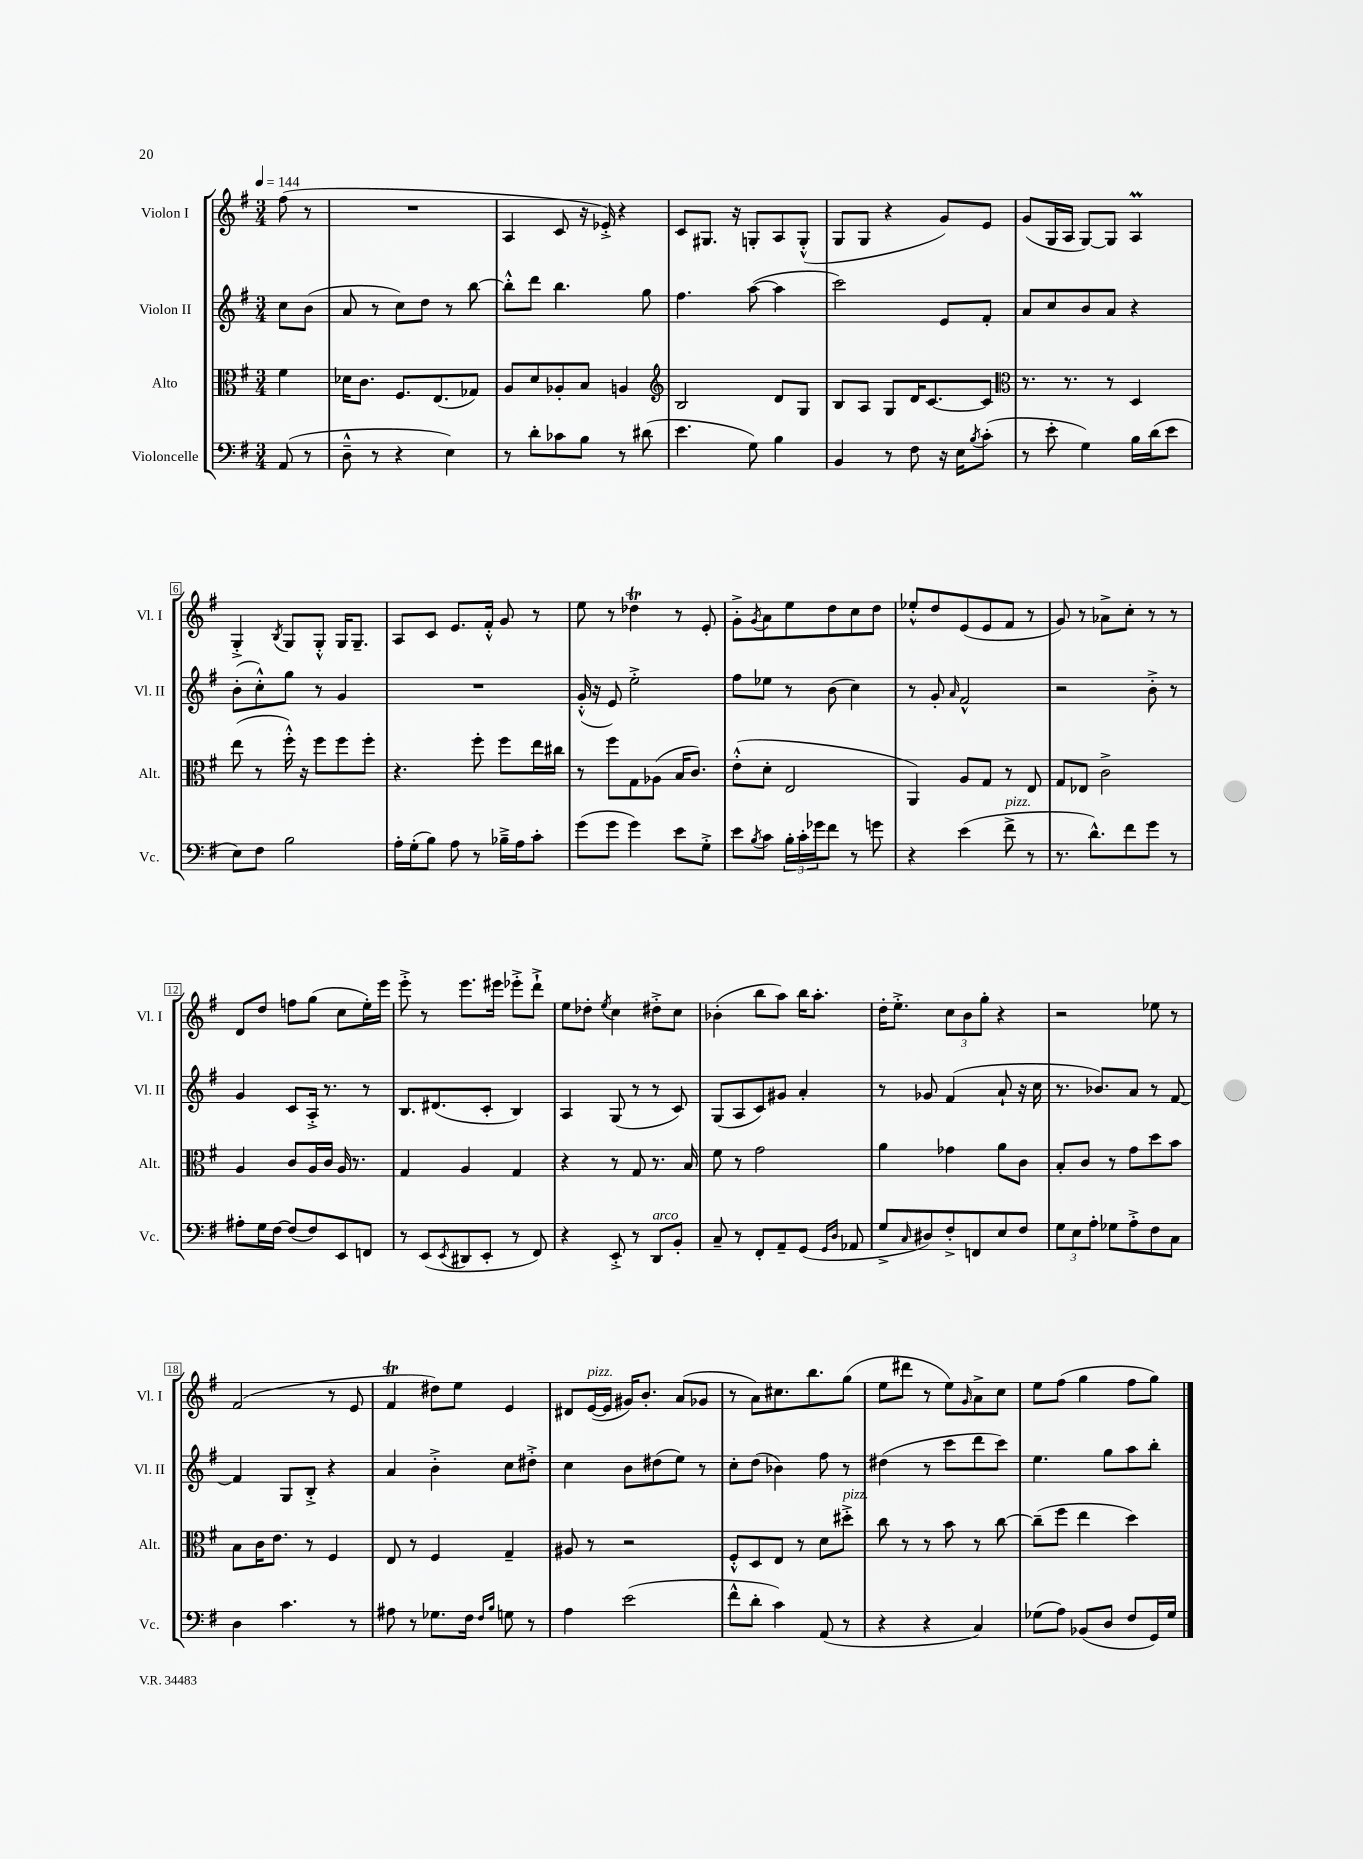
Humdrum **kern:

**kern	**kern	**kern	**kern
*part4	*part3	*part2	*part1
*staff4	*staff3	*staff2	*staff1
*I"Violoncelle	*I"Alto	*I"Violon II	*I"Violon I
*I'Vc.	*I'Alt.	*I'Vl. II	*I'Vl. I
*clefF4	*clefC3	*clefG2	*clefG2
*k[f#]	*k[f#]	*k[f#]	*k[f#]
*M3/4	*M3/4	*M3/4	*M3/4
*MM144	*MM144	*MM144	*MM144
=	=	=	=
(8AA/	4f#\	8cc\L	(8ff#\
8r	.	(8b\J	8r
=1	=1	=1	=1
8D~^^\	16d-X\KL	8a/	2.r
.	8.c\J	.	.
8r	.	8r	.
4r	8.F#/L	8cc\L)	.
.	.	8dd\J	.
.	(8.E/	.	.
4E\)	.	8r	.
.	8G-X/J)	[8bb\	.
=2	=2	=2	=2
8r	8A/L	8bb'^^\L]	4A/
8d'\L	8d/	8ddd\J	.
8c-X\	8A-X'/	4.bb\	8c/
8B\J	8B/J	.	16r
.	.	.	16e-X'^/)
8r	4An/	.	4r
(8d#X\	.	8gg\	.
=3	=3	=3	=3
*	*clefG2	*	*
4.e\	2B/	4.ff#\	8c/L
.	.	.	8.G#X/J
.	.	.	16r
8G\)	.	([8aa\	8Gn'/L
4B\	8d/L	4aa\]	8A/
.	8G/J	.	(8G'^^/J
=4	=4	=4	=4
4BB/	8B/L	2ccc\)	8G/L
.	8A/J	.	8G/J
8r	8G/L	.	4r
8F#\	16d/K	.	.
.	[8.c/	.	.
16r	.	8e/L	8g/L)
16E\KL	.	.	.
8qB/	.	.	.
(8c'\J	8c/J]	8f#'/J	8e/J
=5	=5	=5	=5
*	*clefC3	*	*
8r	8.r	8a/L	(8g/L
8e'\	.	8cc/	16G/L
.	8.r	.	16A/JJ
4G\)	.	8b/	[8G/L)
.	8r	8a/J	8G/J]
16B\LL	4D/	4r	4AM/
(16d\J	.	.	.
8e\J	.	.	.
!!LO:LB:g=z
=6	=6	=6	=6
8E\L)	(8ee\	(8b'\L	4G'^/
8F#\J	8r	8cc'^^\)	.
.	.	.	8qB/
2B\	16ff#'^^\)	8gg\J	8G/L
.	16r	.	.
.	8ff#\L	8r	8G'^^/J
.	8ff#\	4g/	16G/KL
.	.	.	8.G~/J
.	8ff#'\J	.	.
=7	=7	=7	=7
16A'\LL	4.r	2.r	8A/L
(16G'\J	.	.	.
8B\J)	.	.	8c/J
8A\	.	.	8.e/L
8r	8ff#'\	.	.
.	.	.	16f#'^^/Jk
16B-X~^\LL	8ff#\L	.	8g/
16A\J	.	.	.
8c'\J	16ee\L	.	8r
.	16cc#X\JJ	.	.
=8	=8	=8	=8
(8g\L	8r	(16g'^^/	8ee\
.	.	16r	.
8g\J	8ff#\L	8e/)	8r
4g\)	8G\	2ee'^\	4dd-XT\
.	(8A-X\J	.	.
8e\L	16B/KL	.	8r
.	8.c/J)	.	.
8G'^\J	.	.	8e'/
=9	=9	=9	=9
8e\L	(8e'^^\L	8ff#\L	8g'^\L
8qB/	.	.	8qg/
8c\J	8d'\J	8ee-X\J	8a\
24B'\LL	2E/	8r	8ee\
24c'\	.	.	.
24g-X\J	.	.	.
8f#\J	.	(8b\	8dd\
8r	.	4cc\)	8cc\
8gn\	.	.	8dd\J
=10	=10	=10	=10
4r	4AA/)	8r	8ee-X'^^/L
.	.	8g'/	8dd/
.	.	16qqa/	.
(4e\	8A/L	2f#^^/	(8e/
.	8G/J	.	8e/
!LO:TX:a:i:t=pizz.	!	!	!
8f#^\	8r	.	8f#/J
8r	8E/	.	8r
=11	=11	=11	=11
8.r	8G/L	2r	8g/)
.	8E-X/J	.	8r
8.d^^\L)	.	.	.
.	2c^\	.	8a-X^\L
8f#\	.	.	8cc'\J
8g\J	.	8b'^\	8r
8r	.	8r	8r
!!LO:LB:g=z
=12	=12	=12	=12
8A#X'\L	4A/	4g/	8d/L
16G\L	.	.	8dd/J
[16F#\JJ	.	.	.
(8F#/L]	8c/L	8c/L	8ffn\L
8F#/)	16A/L	16A'^/Jk	(8gg\J
.	16c/JJ	8.r	.
8EE/	16A/	.	8cc\L
.	8.r	.	.
8FFn/J	.	8r	16ee'\L)
.	.	.	16eee\JJ
=13	=13	=13	=13
8r	4G/	8.B/L	8eee'^\
(8EE/L	.	.	8r
.	.	(8.d#X/	.
8qEE/	.	.	.
8DD#X/	4A/	.	8.eee\L
8EE'/J	.	8c'/J	.
.	.	.	16eee#X\Jk
8r	4G/	4B/)	8eee-X'^\L
8FF#/)	.	.	8ddd`^\J
=14	=14	=14	=14
4r	4r	4A/	8ee\L
.	.	.	8dd-X'\J
.	.	.	8qee/
8EE'^/	8r	(8G/	4cc\
8r	8G/	8r	.
!LO:TX:a:i:t=arco	!	!	!
8DD/L	8.r	8r	8dd#X'^\L
8BB'/J	.	8c/)	8cc\J
.	16B/	.	.
=15	=15	=15	=15
8C~/	8f#\	(8G/L	(4b-X'\
8r	8r	8A/	.
8FF#'/L	2g\	8c/)	8bb\L
8AA~/	.	8g#X/J	8aa\J)
(8GG/J	.	4a'/	16bb\KL
.	.	.	8.aa'\J
16qqGG/LL	.	.	.
16qqD/JJ	.	.	.
8AA-X/	.	.	.
=16	=16	=16	=16
8G^/L	4a\	8r	16dd'\KL
.	.	.	8.ee'^\J
16qqC/	.	.	.
8D#X/)	.	8g-X/	.
8F#'^/	4g-X\	(4f#/	12cc\L
.	.	.	12b\
8FFn/	.	.	.
.	.	.	12gg'\J
8E/	8a\L	8a`/	4r
8F#/J	8c\J	16r	.
.	.	16cc\	.
=17	=17	=17	=17
12G\L	8B'/L	8.r	2r
12E\	.	.	.
.	8c/J	.	.
12A'\J	.	.	.
.	.	8.b-X/L)	.
8G-X\L	8r	.	.
8A'^\	8g\L	8a/J	.
8F#\	8dd\	8r	8ee-X\
8C\J	8b\J	[8f#/	8r
!!LO:LB:g=z
=18	=18	=18	=18
4D\	8B\L	4f#/]	(2f#/
.	16c\K	.	.
.	8.e\J	.	.
4.c\	.	8G/L	.
.	8r	8B'^/J	.
.	4F#/	4r	8r
8r	.	.	8e/
=19	=19	=19	=19
8A#X\	8E/	4a/	4f#t/
8r	8r	.	.
8.G-X\L	4F#/	4b'^\	8dd#X\L)
.	.	.	8ee\J
16F#\Jk	.	.	.
16qqF#/LL	.	.	.
16qqB/JJ	.	.	.
8Gn\	4G~/	8cc\L	4e/
8r	.	8dd#X'^\J	.
=20	=20	=20	=20
4A\	8A#X/	4cc\	8d#X/L
!	!	!	!LO:TX:a:i:t=pizz.
.	8r	.	([16e/L
.	.	.	16e/JJ]
(2e\	2r	8b\L	16g#X/KL)
.	.	.	8.b'/J
.	.	(8dd#X\	.
.	.	8ee\J)	(8a/L
.	.	8r	8g-X/J
=21	=21	=21	=21
8f#^^\L	8F#'^^/L	8cc'\L	8r
8d'\J	8D/	(8dd\J	8a\L)
4c\)	8E/J	4b-X\)	8.cc#X\
.	8r	.	.
.	.	.	8.bb\
(8AA/	8d\L	8ff#\	.
!	!LO:TX:a:i:t=pizz.	!	!
8r	8dd#X'^\J	8r	(8gg\J
=22	=22	=22	=22
4r	8cc\	(4dd#X\	8ee\L
.	8r	.	8ddd#X\J
4r	8r	8r	8r
.	8b\	8ccc\L	8ee\L)
.	.	.	16qqg/
4C/)	8r	8ddd\	8a^\
.	[8cc\	8ccc\J)	8cc\J
=23	=23	=23	=23
(8G-X\L	(8cc~\L]	4.ee\	8ee\L
8A\J)	8ff#\J	.	(8ff#\J
(8BB-X/L	4ee\	.	4gg\
8D/J	.	8gg\L	.
8F#/L	4dd\)	8aa\	8ff#\L
16GG/L)	.	8bb'\J	8gg\J)
16G-/JJ	.	.	.
==	==	==	==
*-	*-	*-	*-
